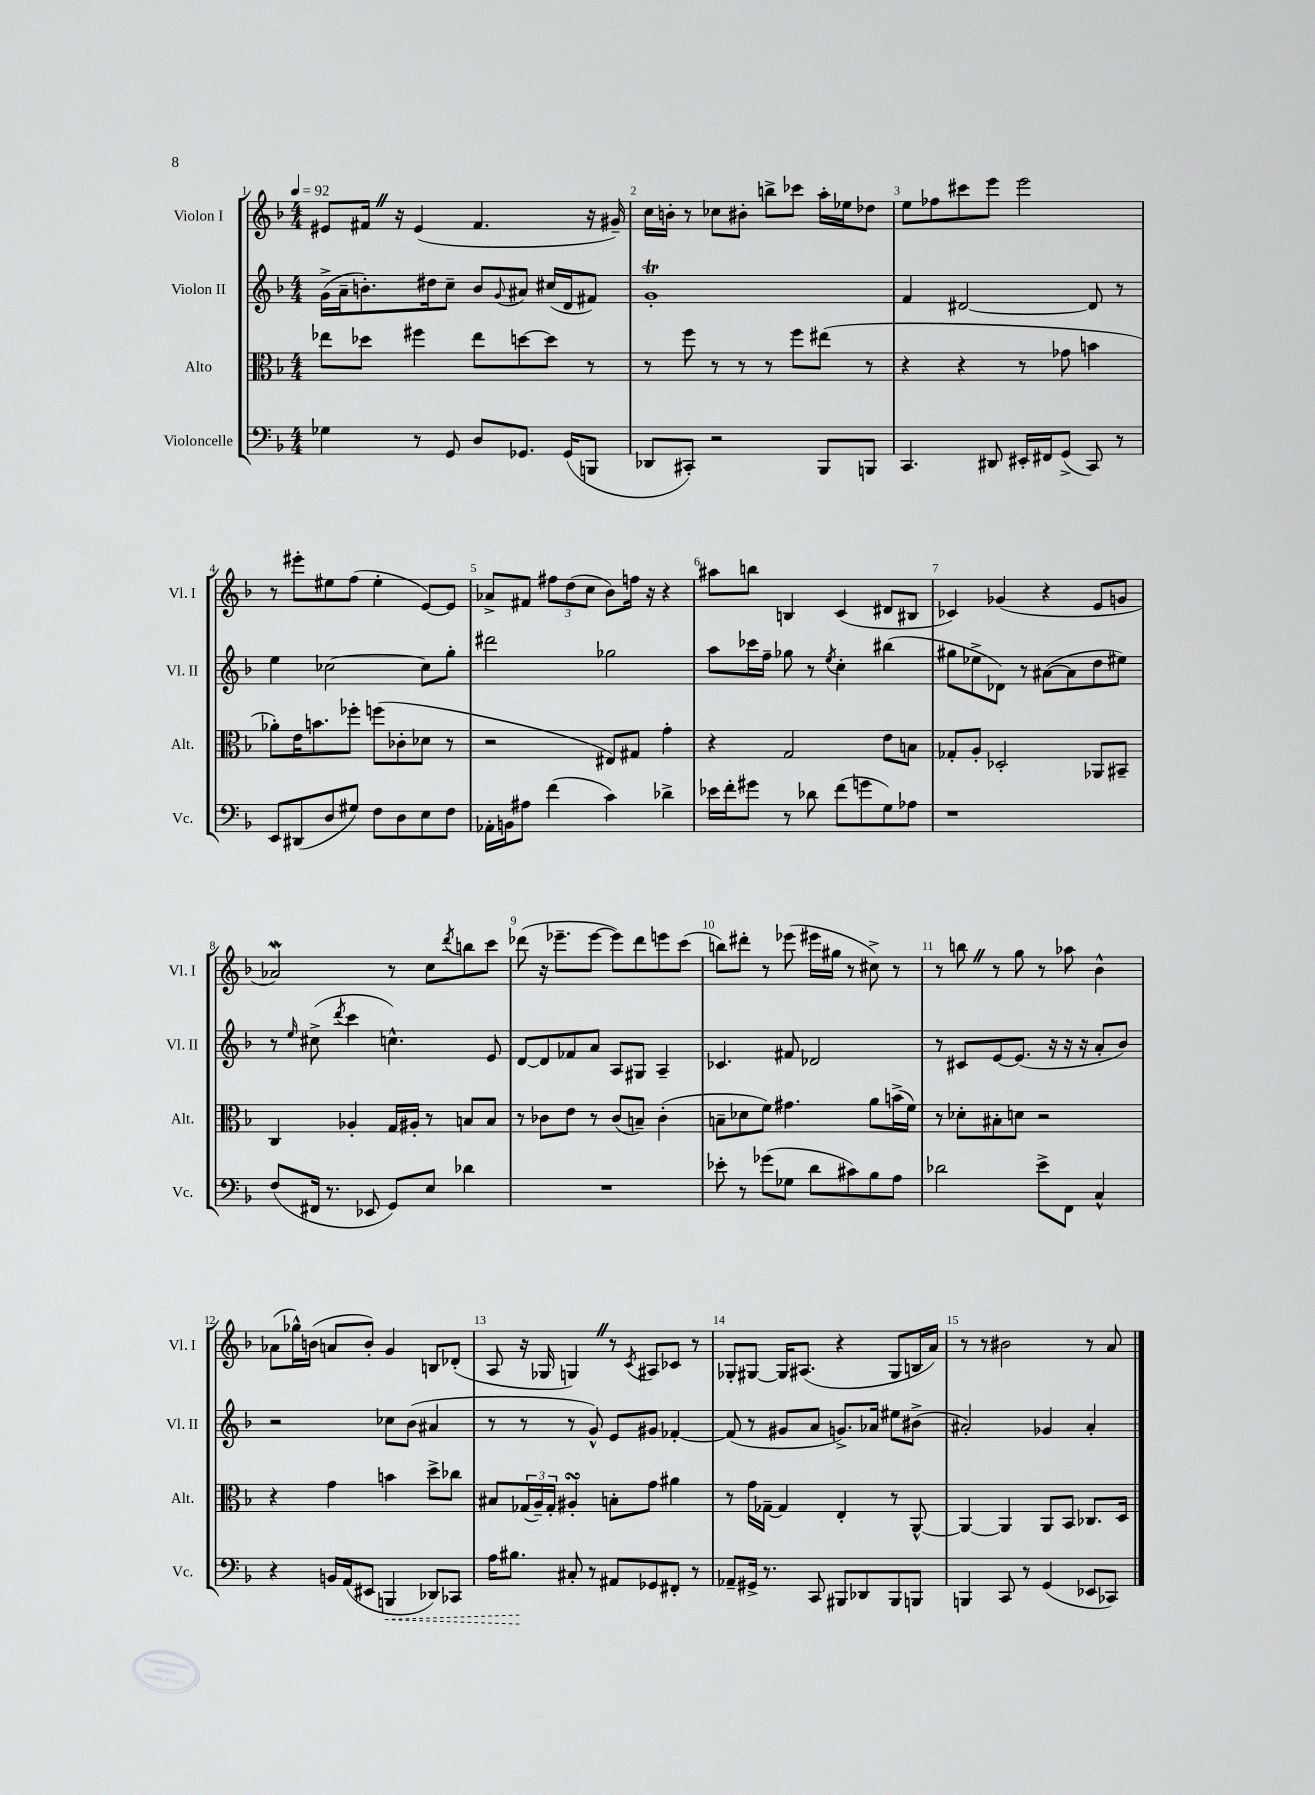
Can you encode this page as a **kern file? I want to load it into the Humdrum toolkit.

**kern	**dynam	**kern	**kern	**kern
*part4	*part4	*part3	*part2	*part1
*staff4	*staff4	*staff3	*staff2	*staff1
*I"Violoncelle	*	*I"Alto	*I"Violon II	*I"Violon I
*I'Vc.	*	*I'Alt.	*I'Vl. II	*I'Vl. I
*clefF4	*	*clefC3	*clefG2	*clefG2
*k[b-]	*	*k[b-]	*k[b-]	*k[b-]
*M4/4	*	*M4/4	*M4/4	*M4/4
*MM92	*	*MM92	*MM92	*MM92
=1	=1	=1	=1	=1
4G-X\	.	8ee-X\L	(16g^\LL	8e#X/L
.	.	.	16a~\J	.
.	.	8dd-X\J	8.bn'\)	16f#XZ/Jk
.	.	.	.	16r
8r	.	4ff#X\	.	(4e#/
.	.	.	16dd#X\k	.
8GG/	.	.	8cc~\J	.
8D/L	.	8ee-\L	8b/L	4.f#/
.	.	.	8qqg/	.
8.GG-X/J	.	[8ddn\	8a#X/J	.
.	.	8dd\J]	(16cc#X/LL	.
(16GG-/KL	.	.	16d/J	.
8BBBn/J	.	8r	8f#X/J)	16r
.	.	.	.	16g#X~/)
=2	=2	=2	=2	=2
8DD-X/L	.	8r	1gT'	16cc\LL
.	.	.	.	16bn'\JJ
8CC#X'/J)	.	8ff\	.	8r
2r	.	8r	.	8cc-X\L
.	.	8r	.	8b#X'\J
.	.	8r	.	8bbn^\L
.	.	8ff\L	.	8ccc-X\J
8BBB-/L	.	(8ee#X\J	.	16aa'\LL
.	.	.	.	16ee-X\J
8BBBn/J	.	8r	.	8dd-X\J
=3	=3	=3	=3	=3
4.CC/	.	4r	4f/	8ee\L
.	.	.	.	8ff-X\
.	.	4r	[2d#X/	8ccc#X\
8DD#X/	.	.	.	8eee\J
16EE#X'/LL	.	8r	.	2eee\
16FF#X/J	.	.	.	.
(8GG^/J	.	8g-X\	.	.
8CC/)	.	4bn\	8d#/]	.
8r	.	.	8r	.
!!LO:LB:g=z
=4	=4	=4	=4	=4
8EE/L	.	8a-X'\L)	4ee\	8r
(8DD#X/	.	16e\K	.	8eee#X'\L
.	.	8.bn\	.	.
8D/	.	.	[2cc-X\	8ee#X\
8G#X/J)	.	8ff-X'\J	.	(8ff\J
8F\L	.	(8ffn\L	.	4ee#'\
8D\	.	8c-X'\	.	.
8E\	.	8d-X\J	8cc-\L]	[8e/L)
8F\J	.	8r	8gg'\J	8e/J]
=5	=5	=5	=5	=5
16AA-X'\LL	.	2r	2ddd#X\	8a-X^/L
16BBn\J	.	.	.	.
8A#X\J	.	.	.	8f#X/J
(4f\	.	.	.	12ff#X\L
.	.	.	.	(12dd\
.	.	.	.	12cc\J
4c\)	.	8E#X/L)	2gg-X\	8b-\L)
.	.	8G#X/J	.	16ffn\Jk
.	.	.	.	16r
4d-X^\	.	4g'\	.	4r
=6	=6	=6	=6	=6
16e-X\LL	.	4r	8aa\L	8aa#X\L
16f'\J	.	.	.	.
8g#X\J	.	.	16ccc-X\L	8bbn\J
.	.	.	16ff~\JJ	.
8r	.	2G/	8gg-X\	4Bn/
8d-X\	.	.	8r	.
.	.	.	8qee/	.
(8f\L	.	.	4cc'\	(4c/
8gn\	.	.	.	.
8G\)	.	8e\L	(4bb#X\	8d#X/L
8A-X\J	.	8Bn\J	.	8B#X/J
=7	=7	=7	=7	=7
1r	.	8G-X'/L	8gg#X\L	4c-X/)
.	.	8A'/J	8ee-X^\	.
.	.	2D-X'/	8d-X\J)	(4g-X/
.	.	.	8r	.
.	.	.	([8a#X\L	4r
.	.	.	8a#\]	.
.	.	8AA-X/L	8dd\	8e/L
.	.	8BB#X~/J	8ee#X\J)	8gn/J
!!LO:LB:g=z
=8	=8	=8	=8	=8
(8F/L	.	4C/	8r	2a-Xw/)
.	.	.	16qqee/	.
16FF#X/Jk	.	.	(8cc#X^\	.
8.r	.	.	.	.
.	.	.	8qddd/	.
.	.	4A-X'/	4ccc\	.
8EE-X/	.	.	.	.
8GG/L)	.	16G/LL	4.ccn^^\)	8r
.	.	16A#X'/JJ	.	.
8E/J	.	8r	.	8cc\L
.	.	.	.	8qddd/
4d-X\	.	8Bn/L	.	8bbn\
.	.	8B/J	8e/	8ccc\J
=9	=9	=9	=9	=9
1r	.	8r	[8d/L	(8ddd-X\
.	.	8c-X\L	8d/]	16r
.	.	.	.	8.eee-X~\L
.	.	8e\J	8f-X/	.
.	.	8r	8a/J	[8eee-\J
.	.	(8c-/L	8A/L	8eee-\L])
.	.	8Bn~/J)	8G#X/J	8ddd-\
.	.	(4c-'\	4A~/	8eeen\
.	.	.	.	(8ccc\J
=10	=10	=10	=10	=10
8e-X'\	.	8Bn~\L	4.c-X/	8bbn\L)
8r	.	8d-X\	.	8ddd#X'\J
(8g-X\L	.	8f\J)	.	8r
8G-X\J	.	4.g#X\	8f#X/	(8eee-X\
8d\L	.	.	2d-X/	16eee#X\LL
.	.	.	.	16gg#X\JJ
8c#X\)	.	.	.	8r
8B-\	.	8a\L	.	8cc#X^\)
8A\J	.	(16bn^\L	.	8r
.	.	16f\JJ)	.	.
=11	=11	=11	=11	=11
2d-X\	.	8r	8r	8r
.	.	8d-X'\L	8c#X/L	8bbnZ\
.	.	8B#X'\	[8e/	8r
.	.	8dn\J	(8.e/J]	8gg\
8e^\L	.	2r	.	8r
.	.	.	16r	.
8FF\J	.	.	16r	8aa-X\
.	.	.	16r	.
4C^^/	.	.	8a'/L	4b-^^\
.	.	.	8b-/J)	.
!!LO:LB:g=z
=12	=12	=12	=12	=12
4r	.	4r	2r	(8a-X\L
.	.	.	.	16gg-X^^\L)
.	.	.	.	(16bn\JJ
16BBn/LL	.	4g\	.	8an/L
(16AA/J	.	.	.	.
8EE#X/J	.	.	.	8b'/J)
!	!LO:HP:b	!	!	!
4BBBn/	<	4bn\	8cc-X\L	4g/
.	.	.	(8b-\J	.
8DD-X/L)	.	8dd^\L	4a#X/	8Bn/L
8CC-X/J	.	8cc-X\J	.	(8d-X'/J
=13	=13	=13	=13	=13
16A\KL	.	8B#X/L	8r	8A/
8.B#X\J	.	.	.	.
.	.	(24G-X/L	8r	16r
.	.	24A~/)	.	.
.	.	.	.	16G-X/
.	.	24G-'/JJ	.	.
8C#X'/	[	4A#XsSsS'/	8r	4GnZ/)
8r	.	.	8g^^/)	.
8AA#X/L	.	8Bn'\L	8e/L	8r
.	.	.	.	8qc/
8GG-X/	.	8g\J	8g#X/J	8A#X/L
8FF#X'/J	.	4a#X\	[4f-X'/	8c-X/J
8r	.	.	.	8r
=14	=14	=14	=14	=14
8AA-X~/L	.	8r	(8f-/]	8G-X'/L
16GG#X^/Jk	.	16g\LL	8r	[8G#X/J
8.r	.	[16G-X~\JJ	.	.
.	.	4G-/]	8g#X/L	16G#/KL]
.	.	.	.	(8.A#X/J
8CC/	.	.	8a/J	.
8BBB#X/L	.	4E'/	8.gn^/L)	4r
8DD-X/	.	.	.	.
.	.	.	16a-X/Jk	.
8BBB#/	.	8r	8ee#X\L	8G#/L
8BBBn/J	.	[8AA^^/	(8b#X^\J	16Bn/L
.	.	.	.	16a/JJ)
=15	=15	=15	=15	=15
4BBBn/	.	4AA/_	2a#X'/)	8r
.	.	.	.	8r
8CC/	.	4AA/]	.	2b#X\
8r	.	.	.	.
(4GG/	.	8AA/L	4g-X/	.
.	.	8BB-/J	.	.
8EE-X/L	.	8.C-X/L	4a#'/	8r
8CC-X/J)	.	.	.	8a/
.	.	16D/Jk	.	.
==	==	==	==	==
*-	*-	*-	*-	*-
